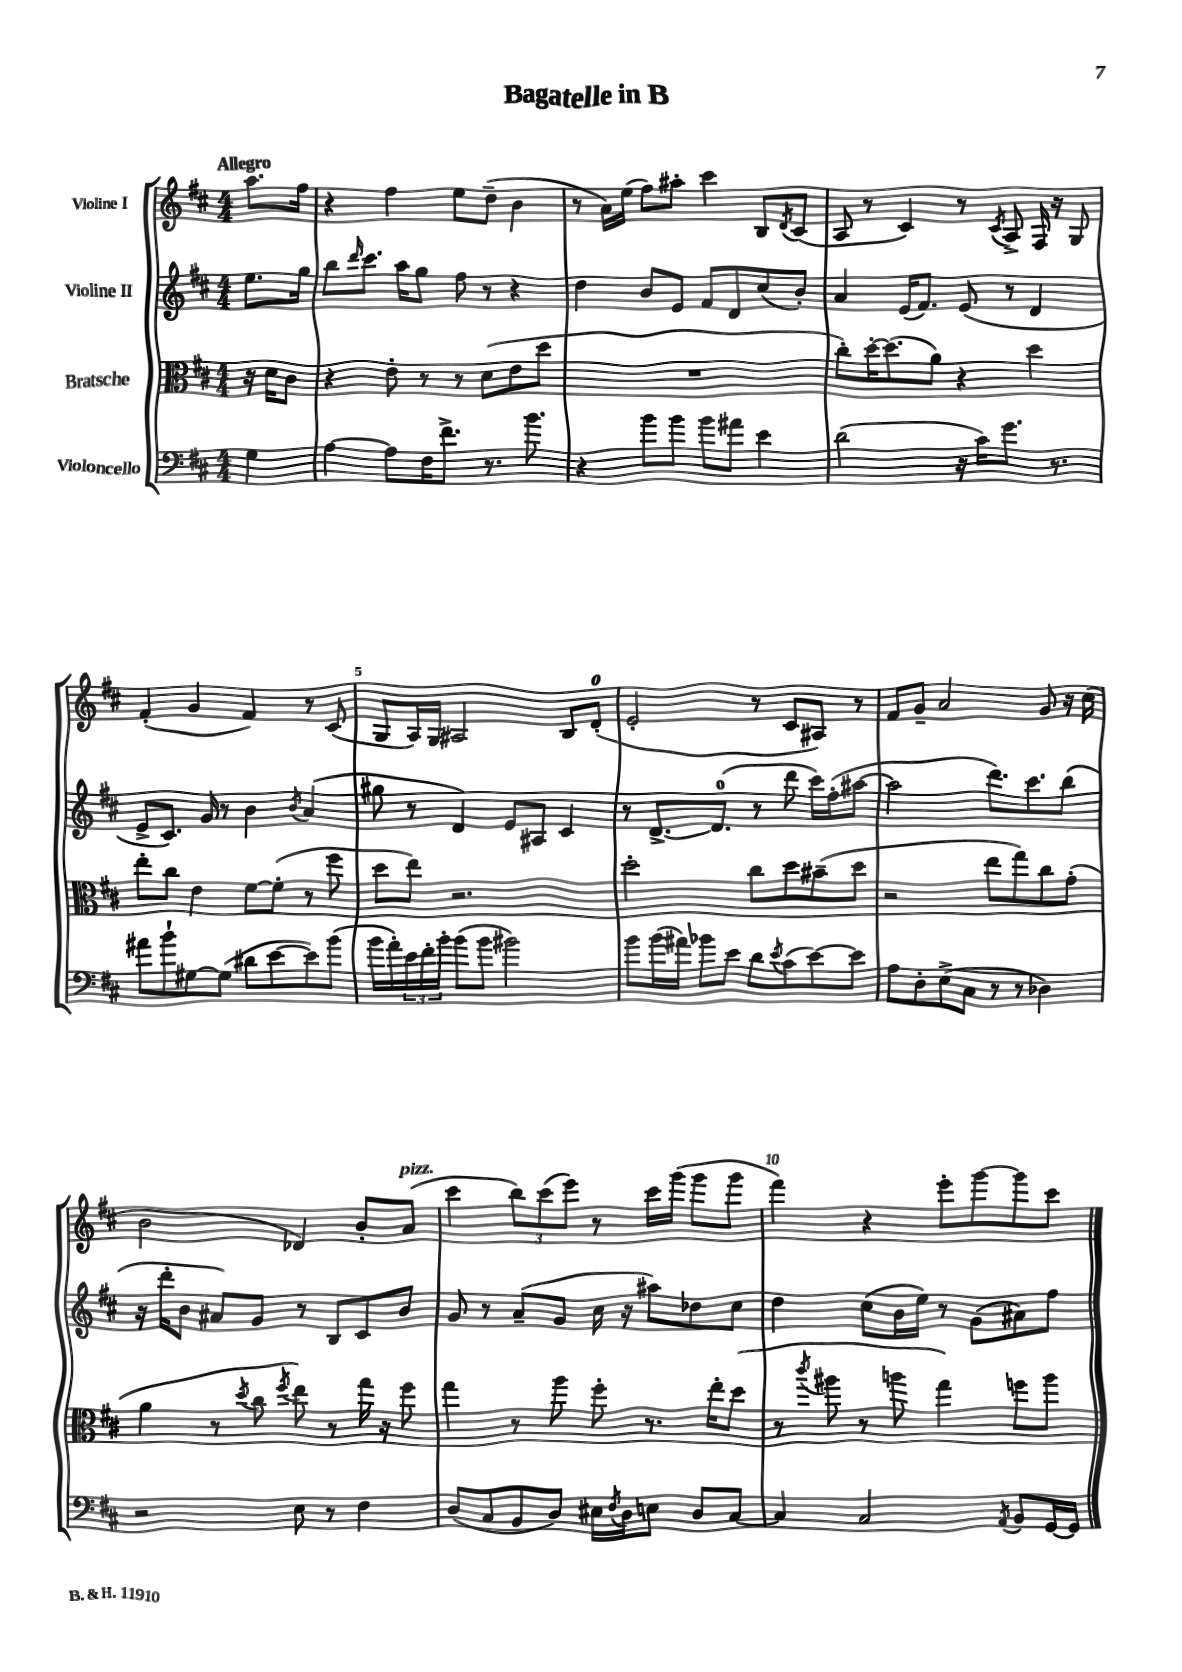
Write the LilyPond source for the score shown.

\header { title = "Bagatelle in B" }
<<
\new StaffGroup <<
\new Staff = "s0" \with { instrumentName = "Violine I" } {
    \clef treble \key d \major \numericTimeSignature \time 4/4 \partial 4 \tempo "Allegro"
    a''8. fis''16 |
    r4 fis''4 e''8 d''8--( b'4 |
    r8 a'16) e''16( fis''8) ais''8-. cis'''4 b8 \acciaccatura { d'8 } cis'8( |
    a8 r8 cis'4) r8 \acciaccatura { cis'8 } a8-> fis16 r16 g8 |
    fis'4-.( g'4 fis'4) r8 cis'8( |
    g8 a16) g16 ais2 b8 d'8-0-.( |
    e'2-. r8 cis'8 ais8) r8 |
    fis'8 g'8-- a'2 g'8 r16 cis''16( |
    b'2 des'4) b'8-. a'8^\markup { \italic "pizz." }( |
    cis'''4 \tuplet 3/2 { b''8) cis'''8( e'''8) } r8 cis'''16 g'''16( g'''8 g'''8 |
    fis'''4) r4 e'''8-. g'''8~ g'''8 cis'''8 \bar "|." |
}
\new Staff = "s1" \with { instrumentName = "Violine II" } {
    \clef treble \key d \major \numericTimeSignature \time 4/4 \partial 4
    e''8. g''16 |
    b''8 \grace { d'''16 } cis'''8. a''16 g''8 fis''8 r8 r4 |
    d''4 b'8 e'8 fis'8 d'8 cis''8( b'8-.) |
    a'4 e'16( fis'8.) e'8( r8 d'4 |
    e'8-> cis'8.) g'16 r8 b'4 \acciaccatura { b'8 } a'4( |
    gis''8 r8 d'4) e'8 ais8 cis'4 |
    r8 d'8.~-> d'8.-0( r8 d'''8 cis'''16) fis''16-.( ais''8~ |
    ais''2 d'''8.) cis'''8. b''8( |
    r16 d'''16-. b'8 ais'8) g'8 r8 b8 cis'8 b'8 |
    g'8 r8 a'8--( g'8 cis''16 r16 ais''8) des''8 cis''8 |
    d''4 cis''8( b'16 e''16) r8 g'8( ais'8) fis''8 \bar "|." |
}
\new Staff = "s2" \with { instrumentName = "Bratsche" } {
    \clef alto \key d \major \numericTimeSignature \time 4/4 \partial 4
    r16 d'16 cis'8 |
    r4 e'8-. r8 r8 d'8( e'8 d''8 |
    R1 |
    cis''8-.) d''16~-. d''8.( a'8) r4 d''4 |
    e''8-. cis''8 e'4 fis'8~ fis'8-.( r8 fis''8 |
    d''8 e''8) r2. |
    d''2-. cis''8 d''8 bis'8--( d''8 |
    r2 e''8 g''8) cis''8 g'8-.( |
    a'4 r8 \acciaccatura { d''8 } cis''8 \acciaccatura { fis''8 } e''8) r8 g''16 r16 fis''8 |
    g''4 r8 a''8 fis''8-. r8. e''16-. d''8( |
    r8 \acciaccatura { cis'''8 } ais''8 r8 a''8 g''4) f''8 a''8 \bar "|." |
}
\new Staff = "s3" \with { instrumentName = "Violoncello" } {
    \clef bass \key d \major \numericTimeSignature \time 4/4 \partial 4
    g4 |
    a4~ a8 fis16 fis'8.-> r8. b'8. |
    r4 b'8 b'8 b'8 ais'8 e'4 |
    d'2( r16 cis'16) g'8. r8. |
    ais'8 b'8-! gis8~ gis8( dis'8 e'8~ e'8) b'8( |
    b'16 a'16-.) \tuplet 3/2 { e'16 fis'16-. b'16-. } b'8( b'8 bis'2) |
    b'8 b'16( ais'16) bes'8 e'8 d'8 \acciaccatura { e'8 } cis'8( e'8~) e'8 |
    a8 d8-. e8->( cis8 r8 r8 des4) |
    r2 e8 r8 fis4 |
    d8( cis8 b,8 d8) eis16 \acciaccatura { fis8 } d16 e8 d8 cis8~ |
    cis4 cis2 \acciaccatura { a,8 } b,8 g,16~ g,16 \bar "|." |
}
>>
>>
\layout { \context { \Score \override BarNumber.break-visibility = ##(#f #t #t) barNumberVisibility = #(every-nth-bar-number-visible 5) } }
